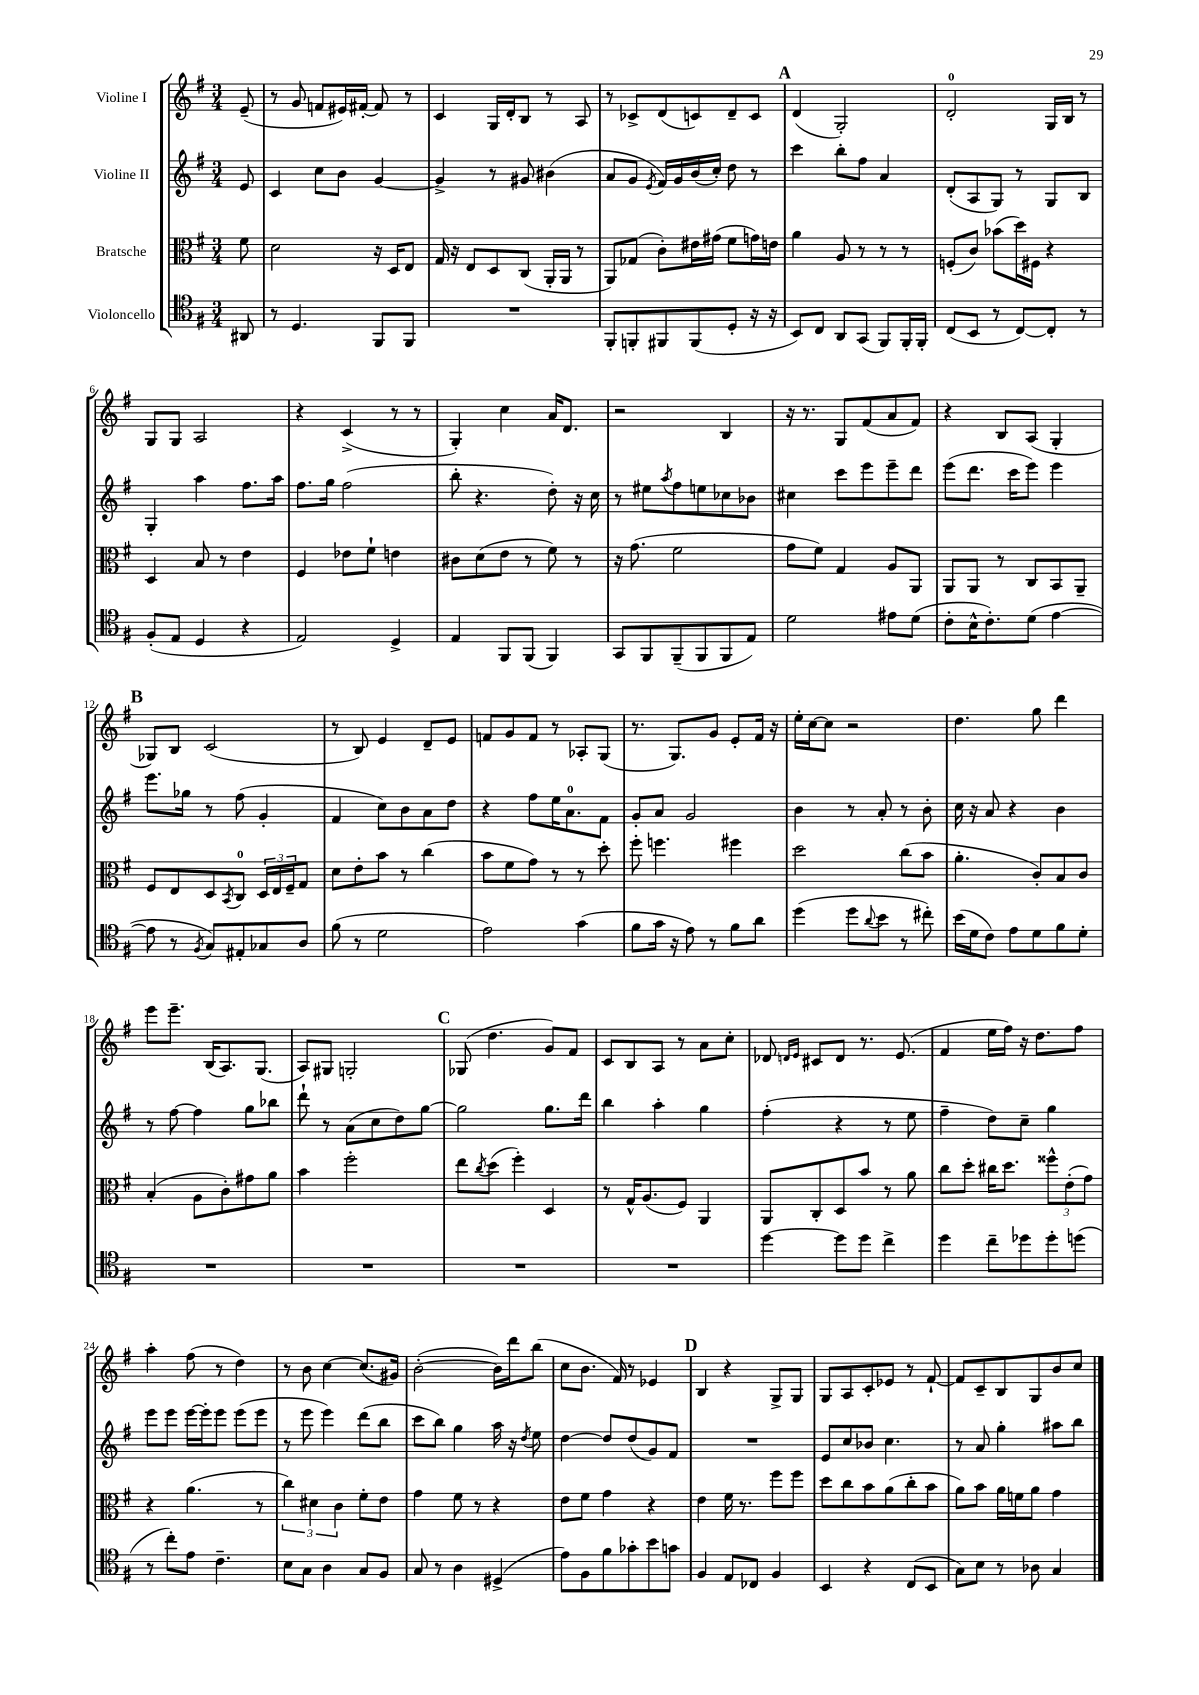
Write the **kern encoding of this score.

**kern	**kern	**kern	**kern
*staff4	*staff3	*staff2	*staff1
*clefC4	*clefC3	*clefG2	*clefG2
*k[f#]	*k[f#]	*k[f#]	*k[f#]
*M3/4	*M3/4	*M3/4	*M3/4
8AA#	8f#	8e	(8e~
=	=	=	=
8r	2d	4c	8r
4.D	.	.	8g
.	.	8cc	8f
.	.	8b	16e#)
.	.	.	[16f#'
8FF#	16r	[4g	8f#]
.	16D	.	.
8FF#	8E	.	8r
=	=	=	=
2.r	16G	4g^]	4c
.	16r	.	.
.	8E	.	.
.	8D	8r	16G
.	.	.	16d'
.	(8C	8g#	8B
.	16AA'	(4b#	8r
.	16AA	.	.
.	8r	.	8A
=	=	=	=
8FF#'	8AA)	8a	8r
8FF'	(8G-	8g	8c-^
.	.	8qe	.
8FF#	8c')	16f#)	(8d
.	.	16g	.
(8FF#	16e#	(16b	8c)
.	(16g#	16cc')	.
8D'	8f#	8dd	8d~
16r	16g)	8r	8c
16r	16e	.	.
=	=	=	=
8BB)	4a	4ccc	(4d
8C	.	.	.
8AA	8A	8bb'	2G')
(8GG	8r	8ff#	.
8FF#)	8r	4a	.
16FF#'	8r	.	.
16FF#'	.	.	.
=	=	=	=
(8C	(8F'	(8d'	2d'
8BB	8c)	8A	.
8r	(8b-	8G)	.
[8C)	16dd)	8r	.
.	16F#	.	.
8C']	4r	8G	16G
.	.	.	16B
8r	.	8B	8r
=	=	=	=
(8F#'	4D	4G'	8G
8E	.	.	8G
4D	8B	4aa	2A
.	8r	.	.
4r	4e	8.ff#	.
.	.	16aa	.
=	=	=	=
2E)	4F#	8.ff#	4r
.	.	16gg	.
.	8e-	(2ff#	(4c^
.	8f#`	.	.
4D^	4e	.	8r
.	.	.	8r
=	=	=	=
4E	8c#	8bb'	4G')
.	(8d	4.r	.
8FF#	8e	.	4cc
(8FF#	8r	.	.
4FF#)	8f#)	8dd')	16a
.	.	.	8.d
.	8r	16r	.
.	.	16cc	.
=	=	=	=
8GG	16r	8r	2r
.	(8.g	.	.
8FF#	.	8ee#	.
.	.	8qaa	.
(8FF#~	2f#	8ff#	.
8FF#	.	8ee	.
8FF#	.	8cc-	4B
8E)	.	8b-	.
=	=	=	=
2d	8g	4cc#	16r
.	.	.	8.r
.	8f#)	.	.
.	4G	8ccc	8G
.	.	8eee	(8f#
8e#	8A	8eee~	8a
(8d	8AA	8ddd	8f#)
=	=	=	=
8c'	8AA	(8eee	4r
16B^^	8AA	8.ddd	.
8.c')	.	.	.
.	8r	.	8B
.	.	16ccc	.
(8d	8C	8eee)	(8A
[4e	8BB	4eee	4G'
.	8AA~	.	.
=	=	=	=
8e]	8F#	8.eee	8G-)
8r	8E	.	8B
.	.	16gg-	.
8qF#	.	.	.
8G)	8D	8r	(2c
.	8qBB	.	.
8E#'	8C	(8ff#	.
8G-	24D	4g'	.
.	24E	.	.
.	24F#~	.	.
8A	8G	.	.
=	=	=	=
(8f#	8d	4f#	8r
8r	8e'	.	8B)
2d	8b	8cc)	4e
.	8r	8b	.
.	(4cc	8a	8d~
.	.	8dd	8e
=	=	=	=
2e)	8b	4r	8f
.	8f#	.	8g
.	8g)	8ff#	8f
.	8r	16ee	8r
.	.	8.a	.
(4g	8r	.	8A-'
.	8dd'	8f#	(8G
=	=	=	=
8f#	8ff#'	8g'	8.r
16g	4.ff	8a	.
16r	.	.	8.G)
8e)	.	2g	.
8r	.	.	8g
8f#	4ff#	.	8e'
8a	.	.	16f#
.	.	.	16r
=	=	=	=
(4dd	2dd	4b	16ee'
.	.	.	[16cc
.	.	.	8cc]
8dd	.	8r	2r
8qqa	.	.	.
8b	.	8a'	.
8r	(8cc	8r	.
8cc#')	8b	8b'	.
=	=	=	=
(16b	4.a'	16cc	4.dd
16d	.	16r	.
8c)	.	8a	.
8e	.	4r	.
8d	8c')	.	8gg
8f#	8B	4b	4ddd
8d'	8c	.	.
=	=	=	=
2.r	(4B'	8r	8eee
.	.	[8ff#	8.eee~
.	8A	4ff#]	.
.	.	.	(16B
.	8c')	.	8.A)
.	8g#	8gg	.
.	.	.	(8.G
.	8a	8bb-	.
=	=	=	=
2.r	4b	8ddd`	8A)
.	.	8r	8G#
.	2ff#'	(8a	2G'
.	.	8cc	.
.	.	8dd)	.
.	.	[8gg	.
=	=	=	=
2.r	8ee	2gg]	(8G-
.	8qcc	.	.
.	(8dd	.	4.dd
.	4ff#')	.	.
.	4D	8.gg	8g)
.	.	.	8f#
.	.	16ddd	.
=	=	=	=
2.r	8r	4bb	8c
.	16G^^	.	8B
.	(8.A	.	.
.	.	4aa'	8A
.	8F#)	.	8r
.	4AA	4gg	8a
.	.	.	8cc'
=	=	=	=
[4dd	8AA	(4ff#'	8d-
.	.	.	16qqd
.	.	.	16qqe
.	8C'	.	8c#
8dd]	8D	4r	8d
8dd	8b	.	8.r
4cc^	8r	8r	.
.	.	.	(8.e
.	8a	8ee	.
=	=	=	=
4dd	8cc	4ff#~	4f#
.	8dd'	.	.
8cc~	16cc#	8dd)	16ee
.	8.dd	.	16ff#)
8dd-	.	8cc~	16r
.	.	.	8.dd
8dd-'	12ff##^^	4gg	.
.	(12e'	.	.
(8dd	.	.	8ff#
.	12g)	.	.
=	=	=	=
8r	4r	8eee	4aa'
8cc')	.	8eee	.
8e	(4.a	[16eee	(8ff#
.	.	16eee']	.
4.c~	.	8eee	8r
.	.	(8eee	4dd)
.	8r	8eee	.
=	=	=	=
8B	6cc)	8r	8r
8G	.	8eee	8b
.	6d#	.	.
4A	.	4eee)	[4cc
.	6c	.	.
8G	8f#'	(8ddd	(8.cc]
8F#	8e	8bb	.
.	.	.	16g#)
=	=	=	=
8G	4g	8ccc	([2b'
8r	.	8bb)	.
4A	8f#	4gg	.
.	8r	.	.
(4D#^	4r	16aa	16b])
.	.	16r	16ddd
.	.	8qdd	.
.	.	8ee	(8bb
=	=	=	=
8e)	8e	[4dd	8cc
8F#	8f#	.	8.b
8f#	4g	8dd]	.
.	.	.	16f#)
8g-'	.	(8dd	8r
8b	4r	8g)	4e-
8g	.	8f#	.
=	=	=	=
4F#	4e	2.r	4B
8E	16f#	.	4r
.	8.r	.	.
8C-	.	.	.
4F#	8ff#	.	8G^
.	8ff#	.	8G
=	=	=	=
4BB	8dd	8e	8G
.	8cc	8cc	8A
4r	8b	8b-	8c'
.	(8a	4.cc	8e-
(8C	8cc'	.	8r
8BB	8b	.	[8f#`
=	=	=	=
8G)	8a)	8r	8f#]
8B	8b	8a	8c~
8r	16a	4gg'	8B
.	16f	.	.
8A-	8a	.	8G
4G	4g	8aa#	8b
.	.	8bb	8cc
==	==	==	==
*-	*-	*-	*-
